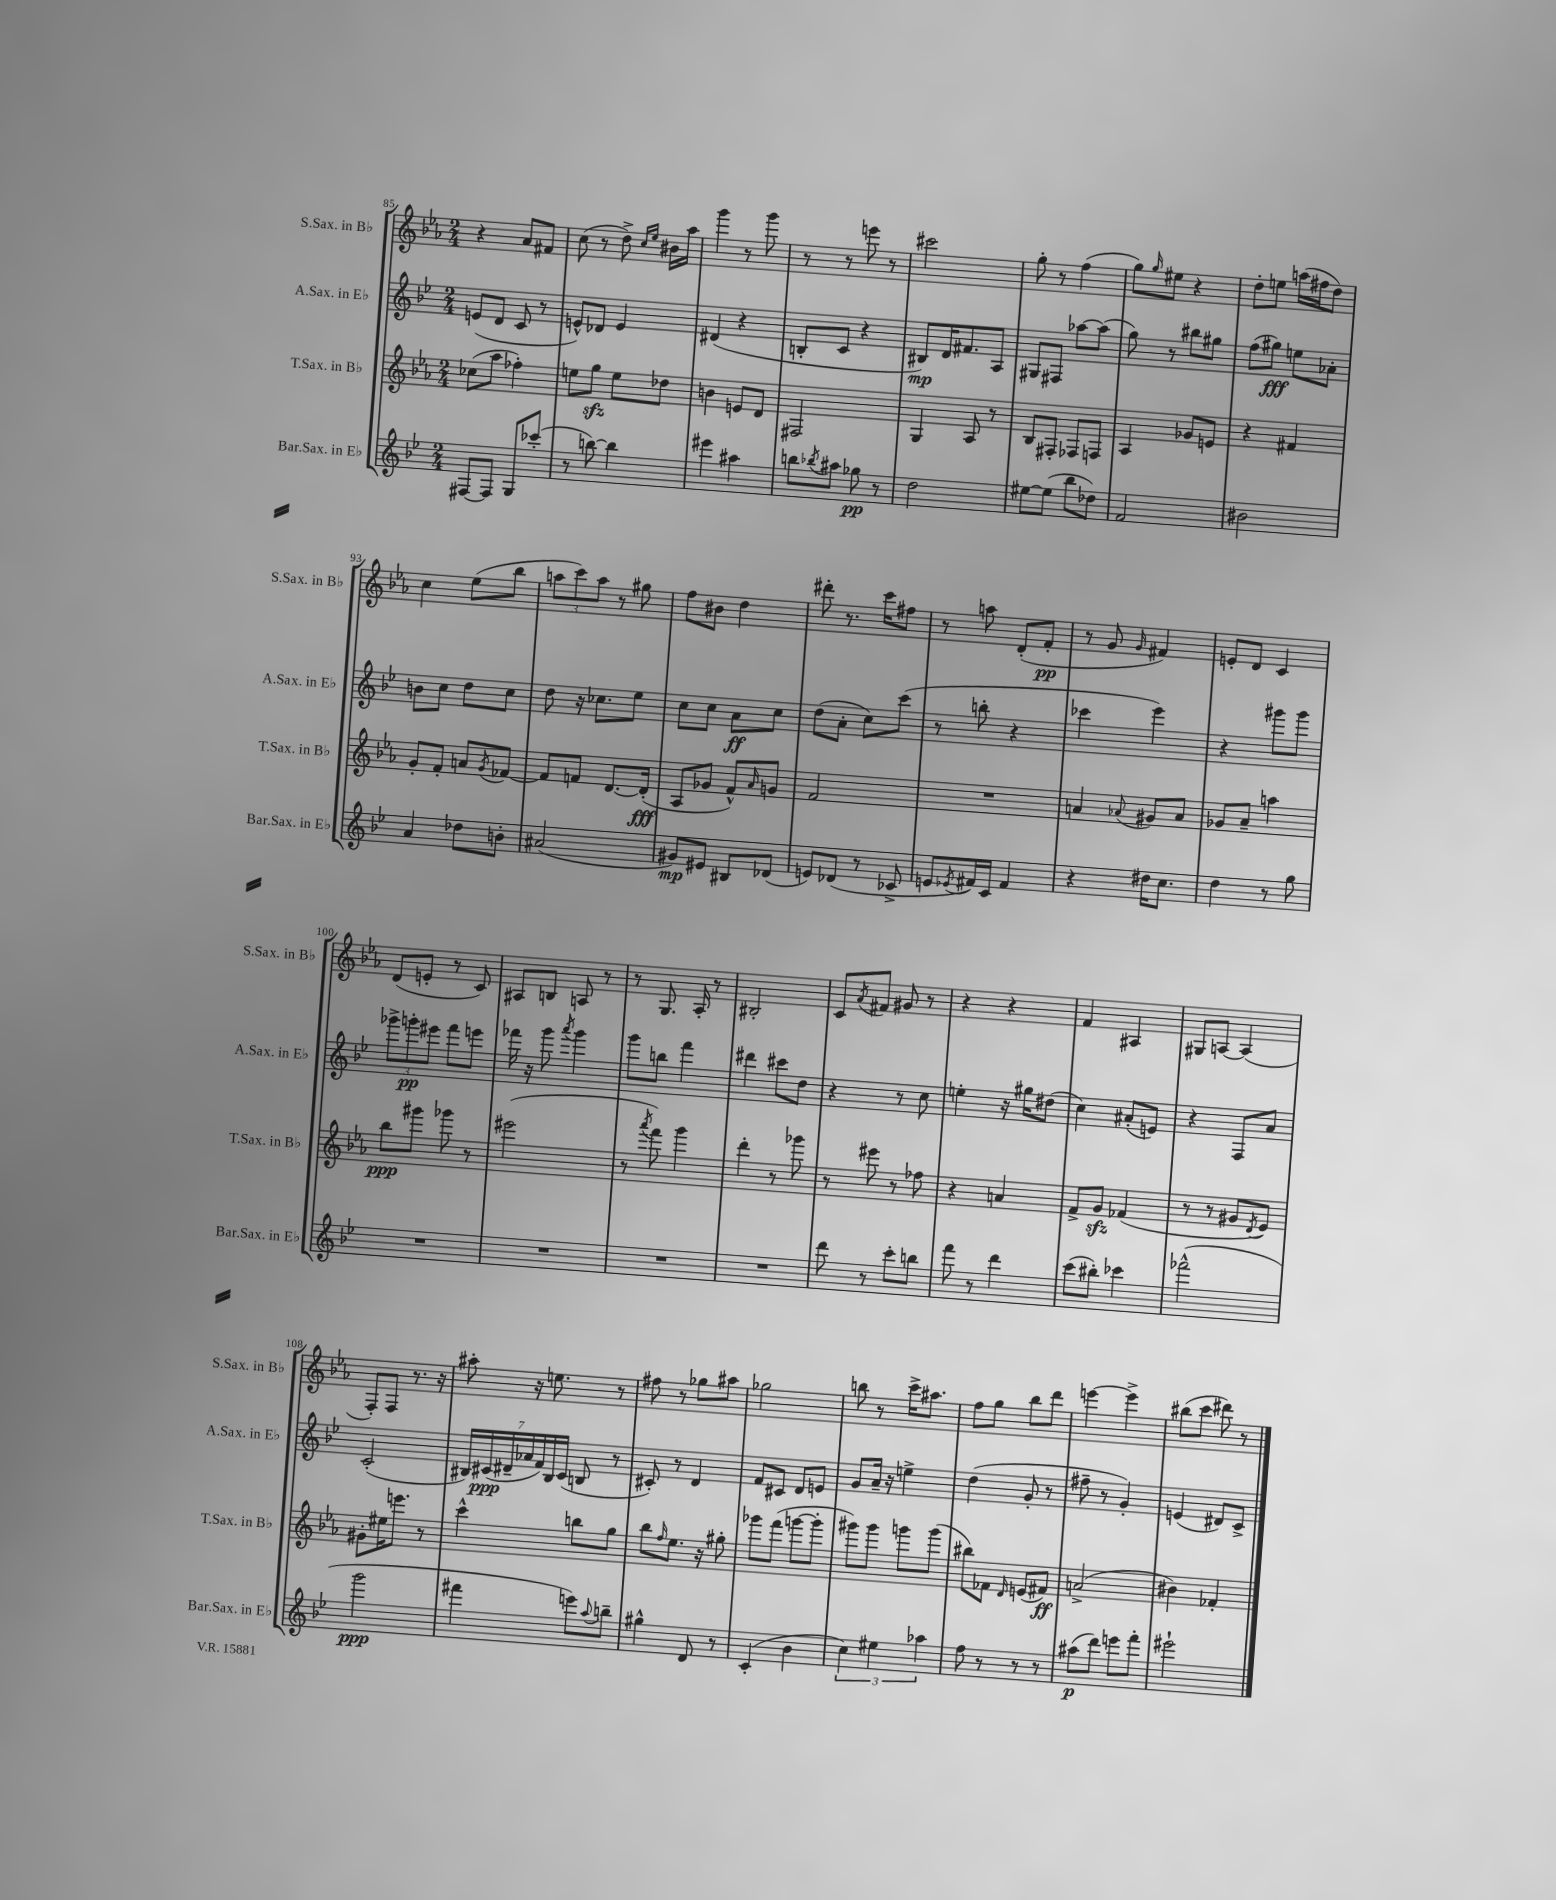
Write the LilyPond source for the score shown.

<<
\new StaffGroup <<
\new Staff = "s0" \with { instrumentName = "S.Sax. in Bb" shortInstrumentName = "S.Sax. in Bb" } {
    \clef treble \key ees \major \numericTimeSignature \time 2/4
    r4 aes'8 fis'8 |
    c''8( r8 d''8->) \grace { c''16 ees''16 } bis'16 aes''16 |
    g'''4 r8 g'''8 |
    r8 r8 e'''8 r8 |
    cis'''2 |
    g''8-. r8 f''4( |
    g''8) \grace { g''16 } eis''8 r4 |
    d''8-. e''8 a''16( fis''16 d''8) |
    c''4 ees''8( bes''8 |
    \tuplet 3/2 { a''8 c'''8) a''8 } r8 gis''8 |
    f''8 bis'8 d''4 |
    dis'''8-. r8. c'''16 fis''8 |
    r8 a''8 d'8-.( f'8-.\pp |
    r8 g'8 \grace { g'16 } fis'4) |
    e'8-. d'8 c'4 |
    d'8( e'8-. r8 c'8) |
    ais8 b8 a8 r8 |
    r8 g8. aes16-. r8 |
    bis2-. |
    c'8 \acciaccatura { aes'8 } fis'8 gis'8 r8 |
    r4 r4 |
    f'4 ais4 |
    gis8 a8~ a4( |
    f8-.) f8 r8. r16 |
    ais''8-. r16 e''8. r8 |
    fis''8 r8 ges''8 ais''8 |
    ges''2 |
    b''8 r8 c'''16-> ais''8. |
    f''8 g''8 bes''8 d'''8 |
    e'''4~ e'''4-> |
    bis''8( c'''8 dis'''8) r8 \bar "|." |
}
\new Staff = "s1" \with { instrumentName = "A.Sax. in Eb" shortInstrumentName = "A.Sax. in Eb" } {
    \clef treble \key bes \major \numericTimeSignature \time 2/4
    e'8( d'8 c'8 r8 |
    e'8-^) des'8 e'4 |
    dis'4( r4 |
    b8-. c'8 r4 |
    bis8\mp) d'16 fis'8. a8 |
    gis8 fis8 aes''8~ aes''8( |
    g''8) r8 bis''8 gis''8 |
    f''8( gis''8\fff) e''8 aes'8-. |
    b'8 c''8 d''8 c''8 |
    d''8 r16 ces''8. ees''8 |
    c''8 c''8 a'8\ff c''8 |
    d''8( a'8-. c''8) c'''8( |
    r8 b''8-. r4 |
    ces'''4 ees'''4) |
    r4 gis'''8 gis'''8 |
    \tuplet 3/2 { ges'''8-> g'''8-.\pp eis'''8 } f'''8 e'''8 |
    fes'''16 r16 g'''8 \acciaccatura { a'''8 } g'''4 |
    g'''8 b''8 f'''4 |
    dis'''4 cis'''8 d''8 |
    r4 r8 c''8 |
    e''4-. r16 gis''16 dis''8( |
    c''4) ais'8-.( e'8) |
    r4 f8 a'8 |
    c'2-.( |
    \tuplet 7/4 { bis16) cis'16\ppp( dis'16-- aes'16 f'16) bis16 cis'16( } b8 r8 |
    cis'8-.) r8 d'4 |
    f'8 cis'8 d'8 e'8 |
    g'8 a'16-- r16 e''4-> |
    d''4( g'8-. r8 |
    fis''8-- r8 g'4-.) |
    e'4( dis'8) c'8-> \bar "|." |
}
\new Staff = "s2" \with { instrumentName = "T.Sax. in Bb" shortInstrumentName = "T.Sax. in Bb" } {
    \clef treble \key ees \major \numericTimeSignature \time 2/4
    ces''8( aes''8 fes''4-.) |
    e''8 g''8\sfz e''8 des''8 |
    b'4 e'8 d'8 |
    fis2 |
    g4 aes8 r8 |
    bes8 fis8-. fes8 f8 |
    aes4 ges'8 e'8 |
    r4 fis'4 |
    g'8-. f'8-. a'8 \acciaccatura { g'8 } fes'8~ |
    fes'8 f'8 d'8.~ d'16-.\fff( |
    aes8 ges'8 f'8-^) \grace { aes'16 } g'8 |
    f'2 |
    R2 |
    a'4 \appoggiatura { aes'8 } gis'8 aes'8 |
    ges'8 aes'8-- a''4 |
    bes''8\ppp gis'''8 ges'''8 r8 |
    eis'''2( |
    r8 \acciaccatura { aes'''8 } f'''8) g'''4 |
    d'''4-. r8 ges'''8 |
    r8 eis'''8 r8 fes''8 |
    r4 a'4 |
    f'8-> g'8\sfz fes'4( |
    r8 r8 gis'8 \acciaccatura { d'8 } ees'8) |
    gis'8-. eis''16 e'''8. r8 |
    c'''4-^ b''8 g''8 |
    bes''8 \grace { f''16 } ees''8. r16 gis''8-. |
    ges'''8 f'''8( g'''8~ g'''8-. |
    gis'''8) gis'''8 g'''8 g'''8( |
    bis''8) fes'8 \grace { d'16 } e'8( fis'8\ff) |
    a'2->( |
    bis'4) fes'4-. \bar "|." |
}
\new Staff = "s3" \with { instrumentName = "Bar.Sax. in Eb" shortInstrumentName = "Bar.Sax. in Eb" } {
    \clef treble \key bes \major \numericTimeSignature \time 2/4
    fis8~ fis8 g8 ces'''8-.( |
    r8 b''8~) b''4 |
    eis'''4 ais''4 |
    b''8 \acciaccatura { bes''8 } ais''8 ges''8\pp r8 |
    d''2 |
    eis''8~ eis''8( bes''8 des''8) |
    f'2 |
    bis'2 |
    a'4 des''8 b'8-. |
    ais'2( |
    gis'8\mp) eis'8 bis8 des'8( |
    e'8) des'8( r8 ces'8-> |
    e'8 \acciaccatura { ees'8 } fis'16) c'16 fis'4 |
    r4 dis''16 c''8. |
    d''4 r8 g''8 |
    R2 |
    R2 |
    R2 |
    R2 |
    d'''8 r8 c'''8-. b''8 |
    f'''8 r8 d'''4 |
    c'''8( bis''8-.) ces'''4 |
    fes'''2-^( |
    g'''2\ppp |
    fis'''4 e'''8) \appoggiatura { a''8 } b''8-- |
    gis''4-^ d'8 r8 |
    c'4-.( bes'4 |
    \tuplet 3/2 { c''4) eis''4 aes''4 } |
    f''8 r8 r8 r8 |
    ais''8\p( d'''8) e'''8 f'''8-. |
    eis'''2-! \bar "|." |
}
>>
>>
\layout { \context { \Score currentBarNumber = #85 } }
